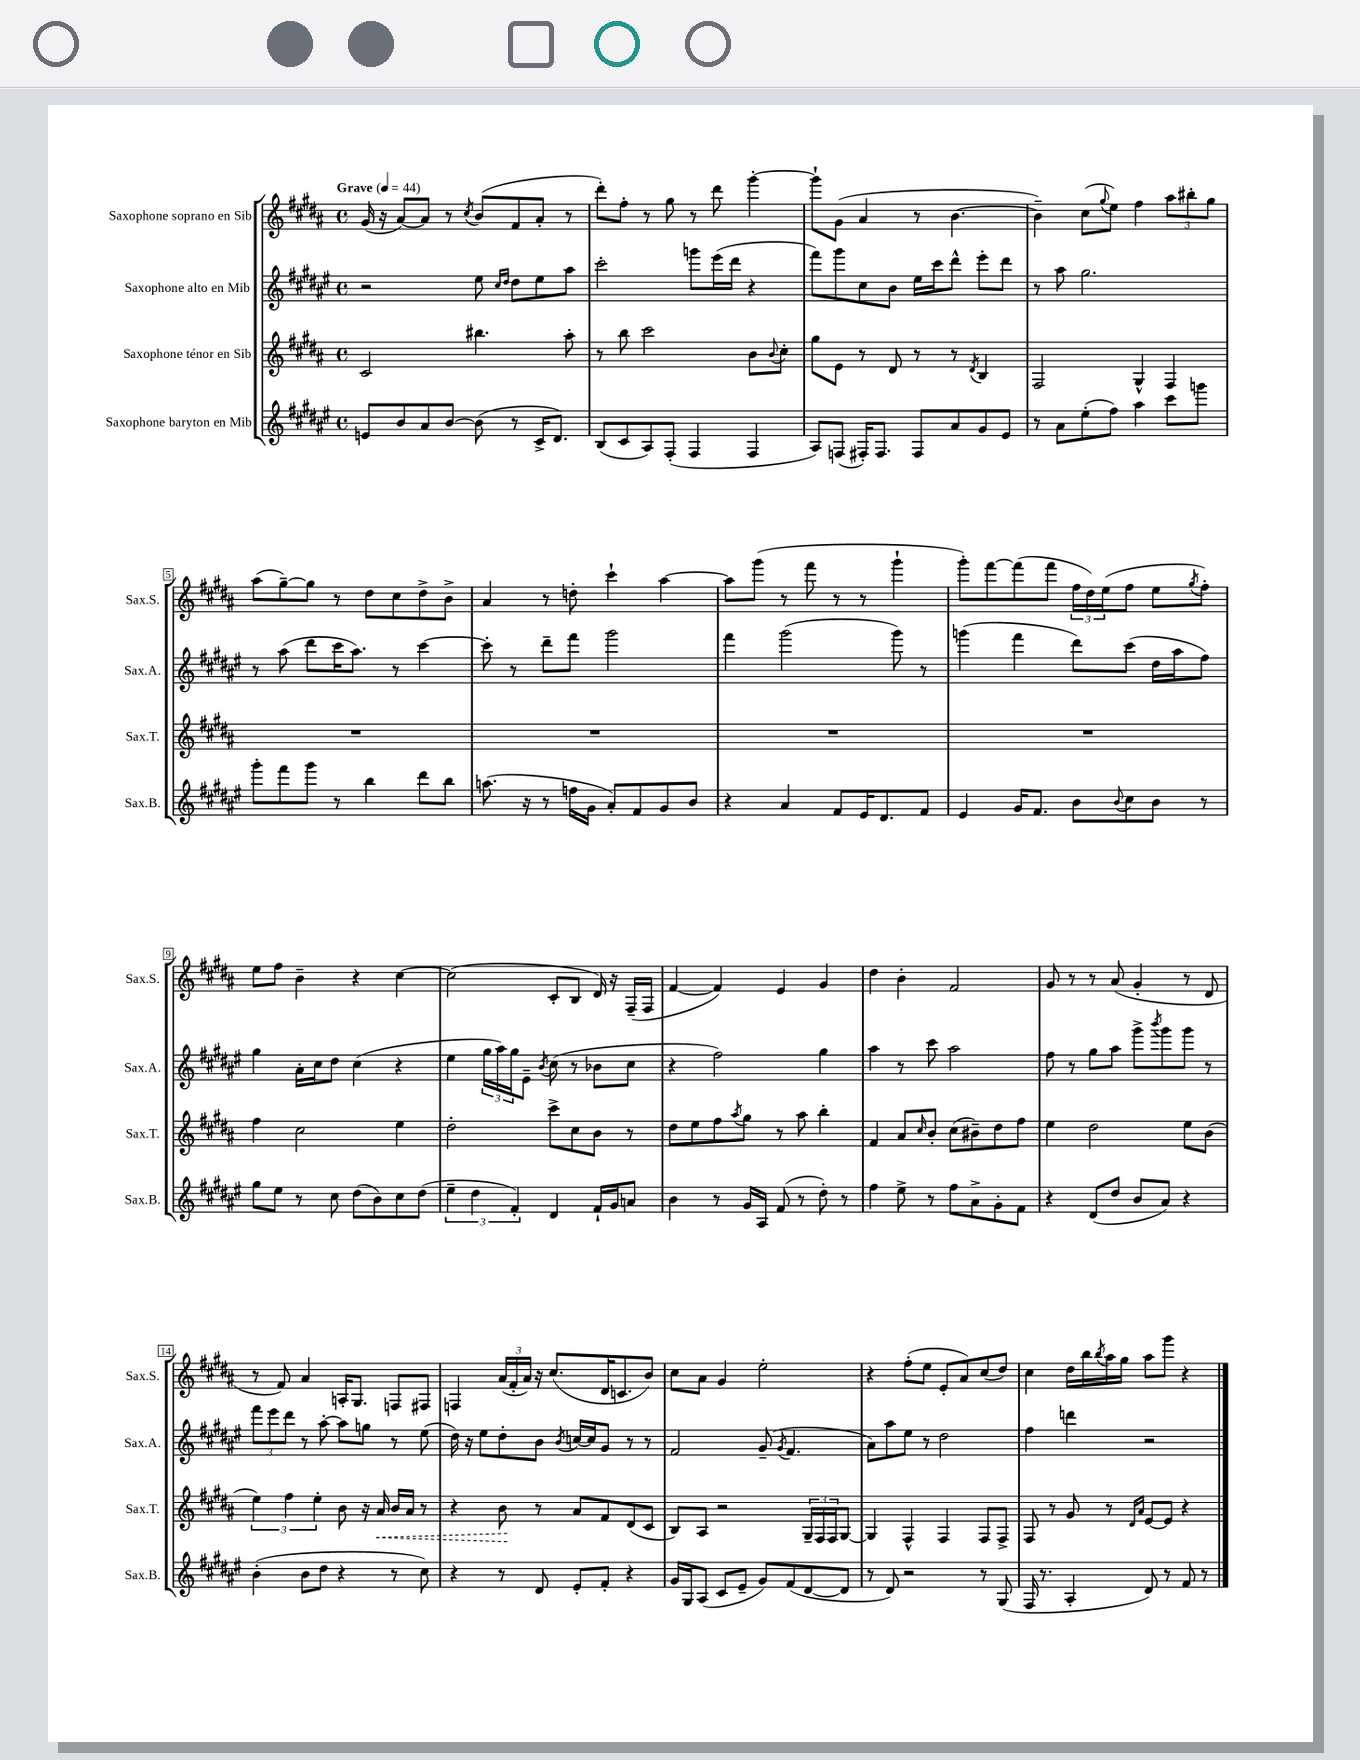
<<
\new StaffGroup <<
\new Staff = "s0" \with { instrumentName = "Saxophone soprano en Sib" shortInstrumentName = "Sax.S." } {
    \clef treble \key b \major \defaultTimeSignature \time 4/4 \tempo "Grave" 4 = 44
    gis'16( r16 ais'8~) ais'8 r8 \acciaccatura { cis''8 } b'8( fis'8 ais'8-. r8 |
    dis'''8-.) fis''8-. r8 gis''8 r8 dis'''8 gis'''4~-. |
    gis'''8-! gis'8( ais'4 r8 b'4.~ |
    b'4--) cis''8( \appoggiatura { gis''8 } e''8) fis''4 \tuplet 3/2 { ais''8 bis''8-. gis''8 } |
    ais''8( gis''8~--) gis''8 r8 dis''8 cis''8 dis''8-> b'8-> |
    ais'4 r8 d''8-. cis'''4-! ais''4~ |
    ais''8 gis'''8( r8 fis'''8 r8 r8 gis'''4-! |
    gis'''8-.) fis'''8~ fis'''8( fis'''8 \tuplet 3/2 { fis''16 dis''16) e''16( } fis''8 e''8 \acciaccatura { gis''8 } fis''8-.) |
    e''8 fis''8 b'4-- r4 cis''4~ |
    cis''2( cis'8-. b8 dis'16) r16 fis16--( fis16 |
    fis'4~ fis'4) e'4 gis'4 |
    dis''4 b'4-. fis'2 |
    gis'8 r8 r8 ais'8( gis'4-. r8 dis'8 |
    r8 fis'8) ais'4 a16-. gis8. f8 fis8 |
    f4 \tuplet 3/2 { ais'16( fis'16-. ais'16) } r16 cis''8.( dis'16 c'8. b'8) |
    cis''8 ais'8 gis'4 e''2-. |
    r4 fis''8-.( e''8 e'8-. ais'8) cis''8( dis''8) |
    cis''4 dis''16 b''16 \acciaccatura { b''8 } ais''16 gis''16 ais''8 gis'''8 r4 \bar "|." |
}
\new Staff = "s1" \with { instrumentName = "Saxophone alto en Mib" shortInstrumentName = "Sax.A." } {
    \clef treble \key fis \major \defaultTimeSignature \time 4/4
    r2 eis''8 \grace { cis''16 dis''16 } dis''8 eis''8 ais''8 |
    cis'''2-. g'''8 eis'''16( dis'''16 r4 |
    fis'''8) gis'''8 cis''8 b'8 eis''16 cis'''16 dis'''8-^ eis'''8-. dis'''8 |
    r8 ais''8 gis''2. |
    r8 ais''8( dis'''8 cis'''16 ais''8.) r8 cis'''4~ |
    cis'''8-. r8 dis'''8-- fis'''8 gis'''2 |
    fis'''4 gis'''2( gis'''8) r8 |
    g'''4( fis'''4 dis'''8) cis'''8( dis''16 ais''16 fis''8) |
    gis''4 ais'16-. cis''16 dis''8 cis''4( r4 |
    eis''4 \tuplet 3/2 { gis''16 ais''16) gis''16 } eis'8-- \acciaccatura { b'8 } cis''8( r8 bes'8 cis''8 |
    r4 fis''2) gis''4 |
    ais''4 r8 cis'''8 ais''2 |
    fis''8 r8 gis''8 ais''8 gis'''8-> \acciaccatura { b'''8 } gis'''8 gis'''8 r8 |
    \tuplet 3/2 { fis'''8 eis'''8 dis'''8 } r8 ais''8~-. ais''8 g''8 r8 eis''8( |
    dis''16) r16 eis''8 dis''8-. b'8 \acciaccatura { b'8 } c''16~ c''16 gis'8 r8 r8 |
    fis'2 gis'8--( \acciaccatura { gis'8 } fis'4. |
    ais'8) ais''8 eis''8 r8 dis''2 |
    fis''4 d'''4 r2 \bar "|." |
}
\new Staff = "s2" \with { instrumentName = "Saxophone ténor en Sib" shortInstrumentName = "Sax.T." } {
    \clef treble \key b \major \defaultTimeSignature \time 4/4
    cis'2 bis''4. ais''8-. |
    r8 b''8 cis'''2 b'8 \appoggiatura { b'8 } cis''8-. |
    gis''8 e'8 r8 dis'8 r8 r8 \acciaccatura { dis'8 } b4 |
    fis2 gis4-^ fis4 |
    R1 |
    R1 |
    R1 |
    R1 |
    fis''4 cis''2 e''4 |
    dis''2-. cis'''8-> cis''8 b'8 r8 |
    dis''8 e''8 fis''8 \acciaccatura { ais''8 } gis''8 r8 ais''8 b''4-. |
    fis'4 ais'8 \grace { cis''16 } b'8-. cis''8( bis'8--) dis''8 fis''8 |
    e''4 dis''2 e''8 b'8( |
    \tuplet 3/2 { e''4) fis''4 e''4-. } b'8 r16 \once \override Hairpin.style = #'dashed-line ais'16\< b'16 ais'16 r8 |
    r4 b'8\! r8 ais'8 fis'8 dis'8( cis'8 |
    b8) ais8 r2 \tuplet 3/2 { gis16-- fis16 fis16 } gis8~ |
    gis4 fis4-^ fis4 fis8 fis8-> |
    fis8 r8 gis'8 r8 \grace { dis'16 ais'16 } e'8~ e'8 r4 \bar "|." |
}
\new Staff = "s3" \with { instrumentName = "Saxophone baryton en Mib" shortInstrumentName = "Sax.B." } {
    \clef treble \key fis \major \defaultTimeSignature \time 4/4
    e'8 b'8 ais'8 b'8~ b'8( r8 cis'16-> dis'8.) |
    b8( cis'8 ais8) fis8-.( fis4 fis4 |
    ais8) f8( fis16-.) fis8. fis8 ais'8 gis'8 eis'8 |
    r8 ais'8 eis''8-.( fis''8) ais''4 cis'''8 g'''8 |
    gis'''8-. fis'''8 gis'''8 r8 b''4 dis'''8 b''8 |
    a''8.( r16 r8 f''16 gis'16 ais'8-.) fis'8 gis'8 b'8 |
    r4 ais'4 fis'8 eis'16 dis'8. fis'8 |
    eis'4 gis'16 fis'8. b'8 \appoggiatura { b'8 } cis''8 b'8 r8 |
    gis''8 eis''8 r8 cis''8 dis''8( b'8) cis''8 dis''8( |
    \tuplet 3/2 { eis''4-- dis''4 fis'4-.) } dis'4 fis'16-! gis'16 a'8 |
    b'4 r8 gis'16 ais16 fis'8( r8 dis''8-.) r8 |
    fis''4 eis''8-> r8 fis''8 ais'8-> gis'8-. fis'8 |
    r4 dis'8( dis''8 b'8 ais'8) r4 |
    b'4-.( b'8 dis''8 r4 r8 cis''8) |
    r4 r8 dis'8 eis'8-. fis'8-. r4 |
    gis'16 gis16 ais8( cis'8 eis'8-- gis'8) fis'8( dis'8~ dis'8 |
    r8 dis'8) r2 r8 gis8( |
    fis16 r8. ais4-. dis'8) r8 fis'8 r8 \bar "|." |
}
>>
>>
\layout { \context { \Score \override BarNumber.stencil = #(make-stencil-boxer 0.1 0.3 ly:text-interface::print) } }
